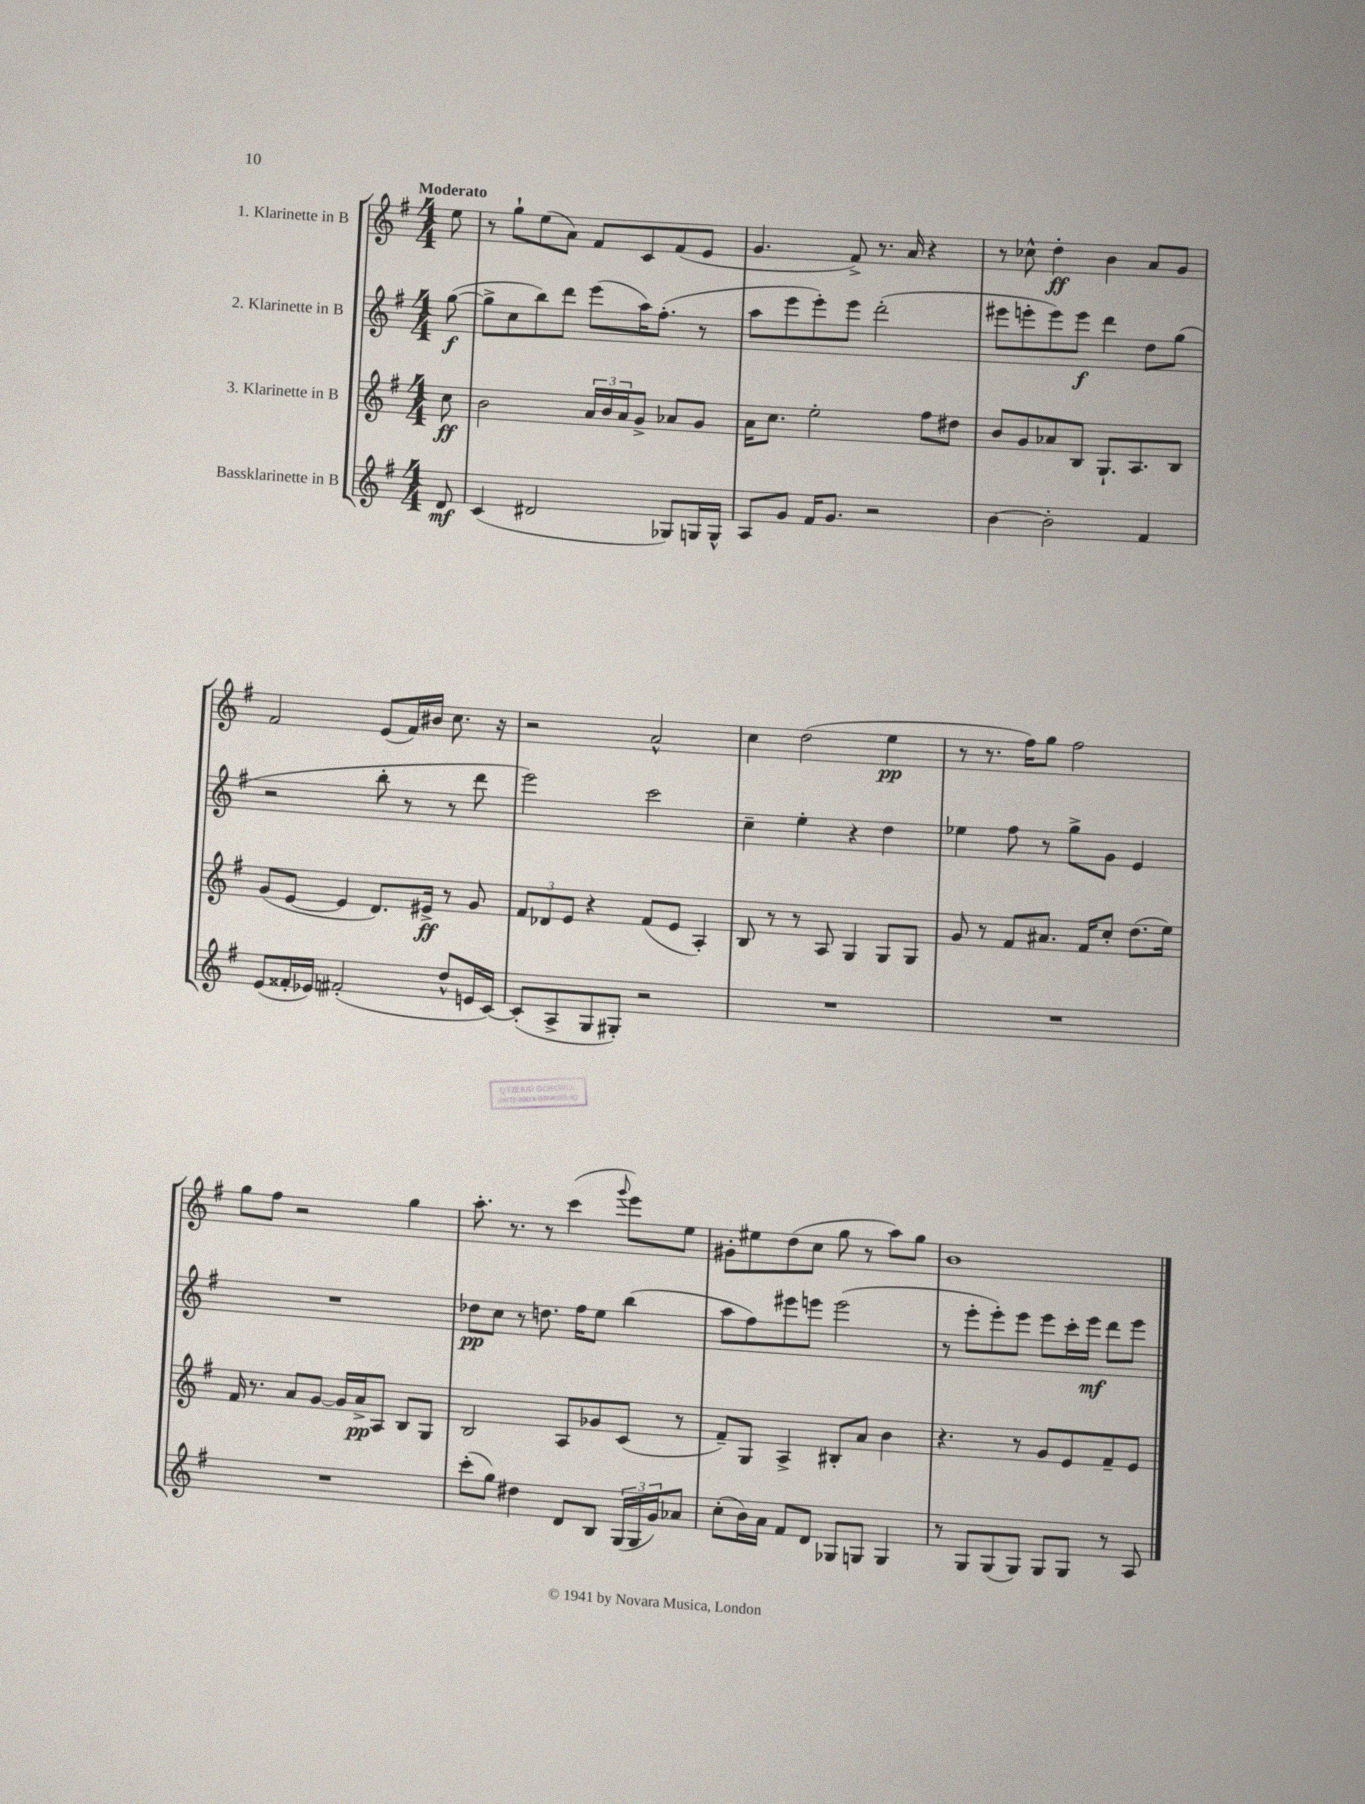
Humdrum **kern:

**kern	**dynam	**kern	**dynam	**kern	**dynam	**kern	**dynam
*part4	*part4	*part3	*part3	*part2	*part2	*part1	*part1
*staff4	*staff4	*staff3	*staff3	*staff2	*staff2	*staff1	*staff1
*I"Bassklarinette in B	*	*I"3. Klarinette in B	*	*I"2. Klarinette in B	*	*I"1. Klarinette in B	*
*clefG2	*	*clefG2	*	*clefG2	*	*clefG2	*
*k[f#]	*	*k[f#]	*	*k[f#]	*	*k[f#]	*
*M4/4	*	*M4/4	*	*M4/4	*	*M4/4	*
=	=	=	=	=	=	=	=
!	!	!	!	!	!	!LO:TX:a:B:t=Moderato	!
8d/	mf	8cc\	ff	([8gg\	f	8ee\	.
=1	=1	=1	=1	=1	=1	=1	=1
(4c/	.	2b\	.	8gg^\L]	.	8r	.
.	.	.	.	8cc\	.	8gg`\L	.
2d#X/	.	.	.	8bb\)	.	(8ee\	.
.	.	.	.	8ddd\J	.	8a\J)	.
.	.	24a/LL	.	(8eee\L	.	8f#/L	.
.	.	24b/	.	.	.	.	.
.	.	24a/J	.	.	.	.	.
.	.	8g^/J	.	16aa\K)	.	8c/	.
.	.	.	.	(8.ff#'\J	.	.	.
8G-X/L)	.	8a-X/L	.	.	.	(8f#/	.
16Gn/L	.	8g/J	.	8r	.	8e/J	.
16G^^/JJ	.	.	.	.	.	.	.
=2	=2	=2	=2	=2	=2	=2	=2
8A/L	.	16a\KL	.	8aa\L	.	4.g/	.
.	.	8.cc\J	.	.	.	.	.
8g/J	.	.	.	8eee\	.	.	.
16f#/KL	.	2ee'\	.	8eee'\)	.	.	.
8.g/J	.	.	.	.	.	.	.
.	.	.	.	8eee\J	.	8f#^/)	.
2r	.	.	.	(2ddd'\	.	8.r	.
.	.	.	.	.	.	16a/	.
.	.	8ff#\L	.	.	.	4r	.
.	.	8dd#X\J	.	.	.	.	.
=3	=3	=3	=3	=3	=3	=3	=3
[4b\	.	8b/L	.	8eee#X\L	.	8r	.
.	.	8g/	.	8eeen'\	.	8cc-X^^\	.
2b'\]	.	8a-X/	.	8eee\)	.	4dd'\	ff
.	.	8B/J	.	8eee\J	f	.	.
.	.	8.G`/L	.	4ddd\	.	4b\	.
.	.	8.A/	.	.	.	.	.
4f#/	.	.	.	8dd\L	.	8a/L	.
.	.	8B/J	.	(8gg\J	.	8g/J	.
!!LO:LB:g=z
=4	=4	=4	=4	=4	=4	=4	=4
(8e/L	.	(8g/L	.	2r	.	2f#/	.
16f##X'/L	.	[8e/J	.	.	.	.	.
16e-X/JJ)	.	.	.	.	.	.	.
(2f#X'/	.	4e/]	.	.	.	.	.
.	.	8.d/L)	.	8bb'\	.	(8e/L	.
.	.	.	.	8r	.	16f#/L)	.
.	.	16e#X^/Jk	ff	.	.	16b#X/JJ	.
8dd^^/L	.	8r	.	8r	.	8.cc\	.
16en/L	.	8g/	.	8ddd\	.	.	.
[16c/JJ)	.	.	.	.	.	16r	.
=5	=5	=5	=5	=5	=5	=5	=5
(8c'/L]	.	12f#/L	.	2eee\)	.	2r	.
.	.	12d-X/	.	.	.	.	.
8A^/	.	.	.	.	.	.	.
.	.	12e/J	.	.	.	.	.
8G/	.	4r	.	.	.	.	.
8G#X'/J)	.	.	.	.	.	.	.
2r	.	(8f#/L	.	2ccc\	.	2a^^/	.
.	.	8e/J	.	.	.	.	.
.	.	4A'/)	.	.	.	.	.
=6	=6	=6	=6	=6	=6	=6	=6
1r	.	8B/	.	4cc~\	.	4cc\	.
.	.	8r	.	.	.	.	.
.	.	8r	.	4ee'\	.	(2dd\	.
.	.	8A/	.	.	.	.	.
.	.	4G/	.	4r	.	.	.
.	.	8G/L	.	4dd\	.	4ee\	pp
.	.	8G/J	.	.	.	.	.
=7	=7	=7	=7	=7	=7	=7	=7
1r	.	8g/	.	4ee-X\	.	8r	.
.	.	8r	.	.	.	8.r	.
.	.	8f#/L	.	8ff#\	.	.	.
.	.	.	.	.	.	16ff#\KL)	.
.	.	8.a#X/J	.	8r	.	8gg\J	.
.	.	.	.	8gg^\L	.	2ff#\	.
.	.	16f#/KL	.	.	.	.	.
.	.	8cc'/J	.	8g\J	.	.	.
.	.	(8.dd\L	.	4e/	.	.	.
.	.	16ee\Jk)	.	.	.	.	.
!!LO:LB:g=z
=8	=8	=8	=8	=8	=8	=8	=8
1r	.	16f#/	.	1r	.	8gg\L	.
.	.	8.r	.	.	.	.	.
.	.	.	.	.	.	8ff#\J	.
.	.	8a/L	.	.	.	2r	.
.	.	[8g/J	.	.	.	.	.
.	.	16g/LL]	.	.	.	.	.
.	.	16a^/J	pp	.	.	.	.
.	.	8A/J	.	.	.	.	.
.	.	8B/L	.	.	.	4gg\	.
.	.	8G/J	.	.	.	.	.
=9	=9	=9	=9	=9	=9	=9	=9
(8ccc'\L	.	2B/	.	8dd-X\L	pp	8.aa'\	.
8gg\J)	.	.	.	8cc\J	.	.	.
.	.	.	.	.	.	8.r	.
4dd#X\	.	.	.	8r	.	.	.
.	.	.	.	8.ddn\	.	8r	.
8d/L	.	8A/L	.	.	.	(4ccc\	.
.	.	.	.	16ff#\KL	.	.	.
8B/J	.	8g-X/	.	8ee\J	.	.	.
.	.	.	.	.	.	8qqggg/	.
(24G/LL	.	(8c/J	.	(4bb\	.	8eee\L)	.
24G/	.	.	.	.	.	.	.
24g/J)	.	.	.	.	.	.	.
8a-X/J	.	8r	.	.	.	8ee\J	.
=10	=10	=10	=10	=10	=10	=10	=10
(8cc'\L	.	8f#~/L)	.	8aa\L	.	8g#X'\L	.
16b\L)	.	8G/J	.	8ff#\)	.	8ee#X\	.
16a\JJ	.	.	.	.	.	.	.
8f#/L	.	4A^/	.	8eee#X\	.	(8dd\	.
8d/J	.	.	.	8eeen\J	.	8cc\J	.
8G-X/L	.	8B#X'/L	.	(2eee\	.	8gg\	.
8Gn/J	.	8a/J	.	.	.	8r	.
4G/	.	4b\	.	.	.	8aa\L)	.
.	.	.	.	.	.	8gg\J	.
=11	=11	=11	=11	=11	=11	=11	=11
8r	.	4.r	.	8r	.	1b	.
8G/L	.	.	.	8eee'\L	.	.	.
(8G/	.	.	.	8eee'\)	.	.	.
8G/J)	.	8r	.	8eee\J	.	.	.
8G/L	.	8g/L	.	8eee\L	.	.	.
8G/J	.	8e/	.	16ccc'\L	.	.	.
.	.	.	.	16eee\JJ	mf	.	.
8r	.	8f#~/	.	8ddd\L	.	.	.
8A/	.	8e/J	.	8eee\J	.	.	.
==	==	==	==	==	==	==	==
*-	*-	*-	*-	*-	*-	*-	*-
